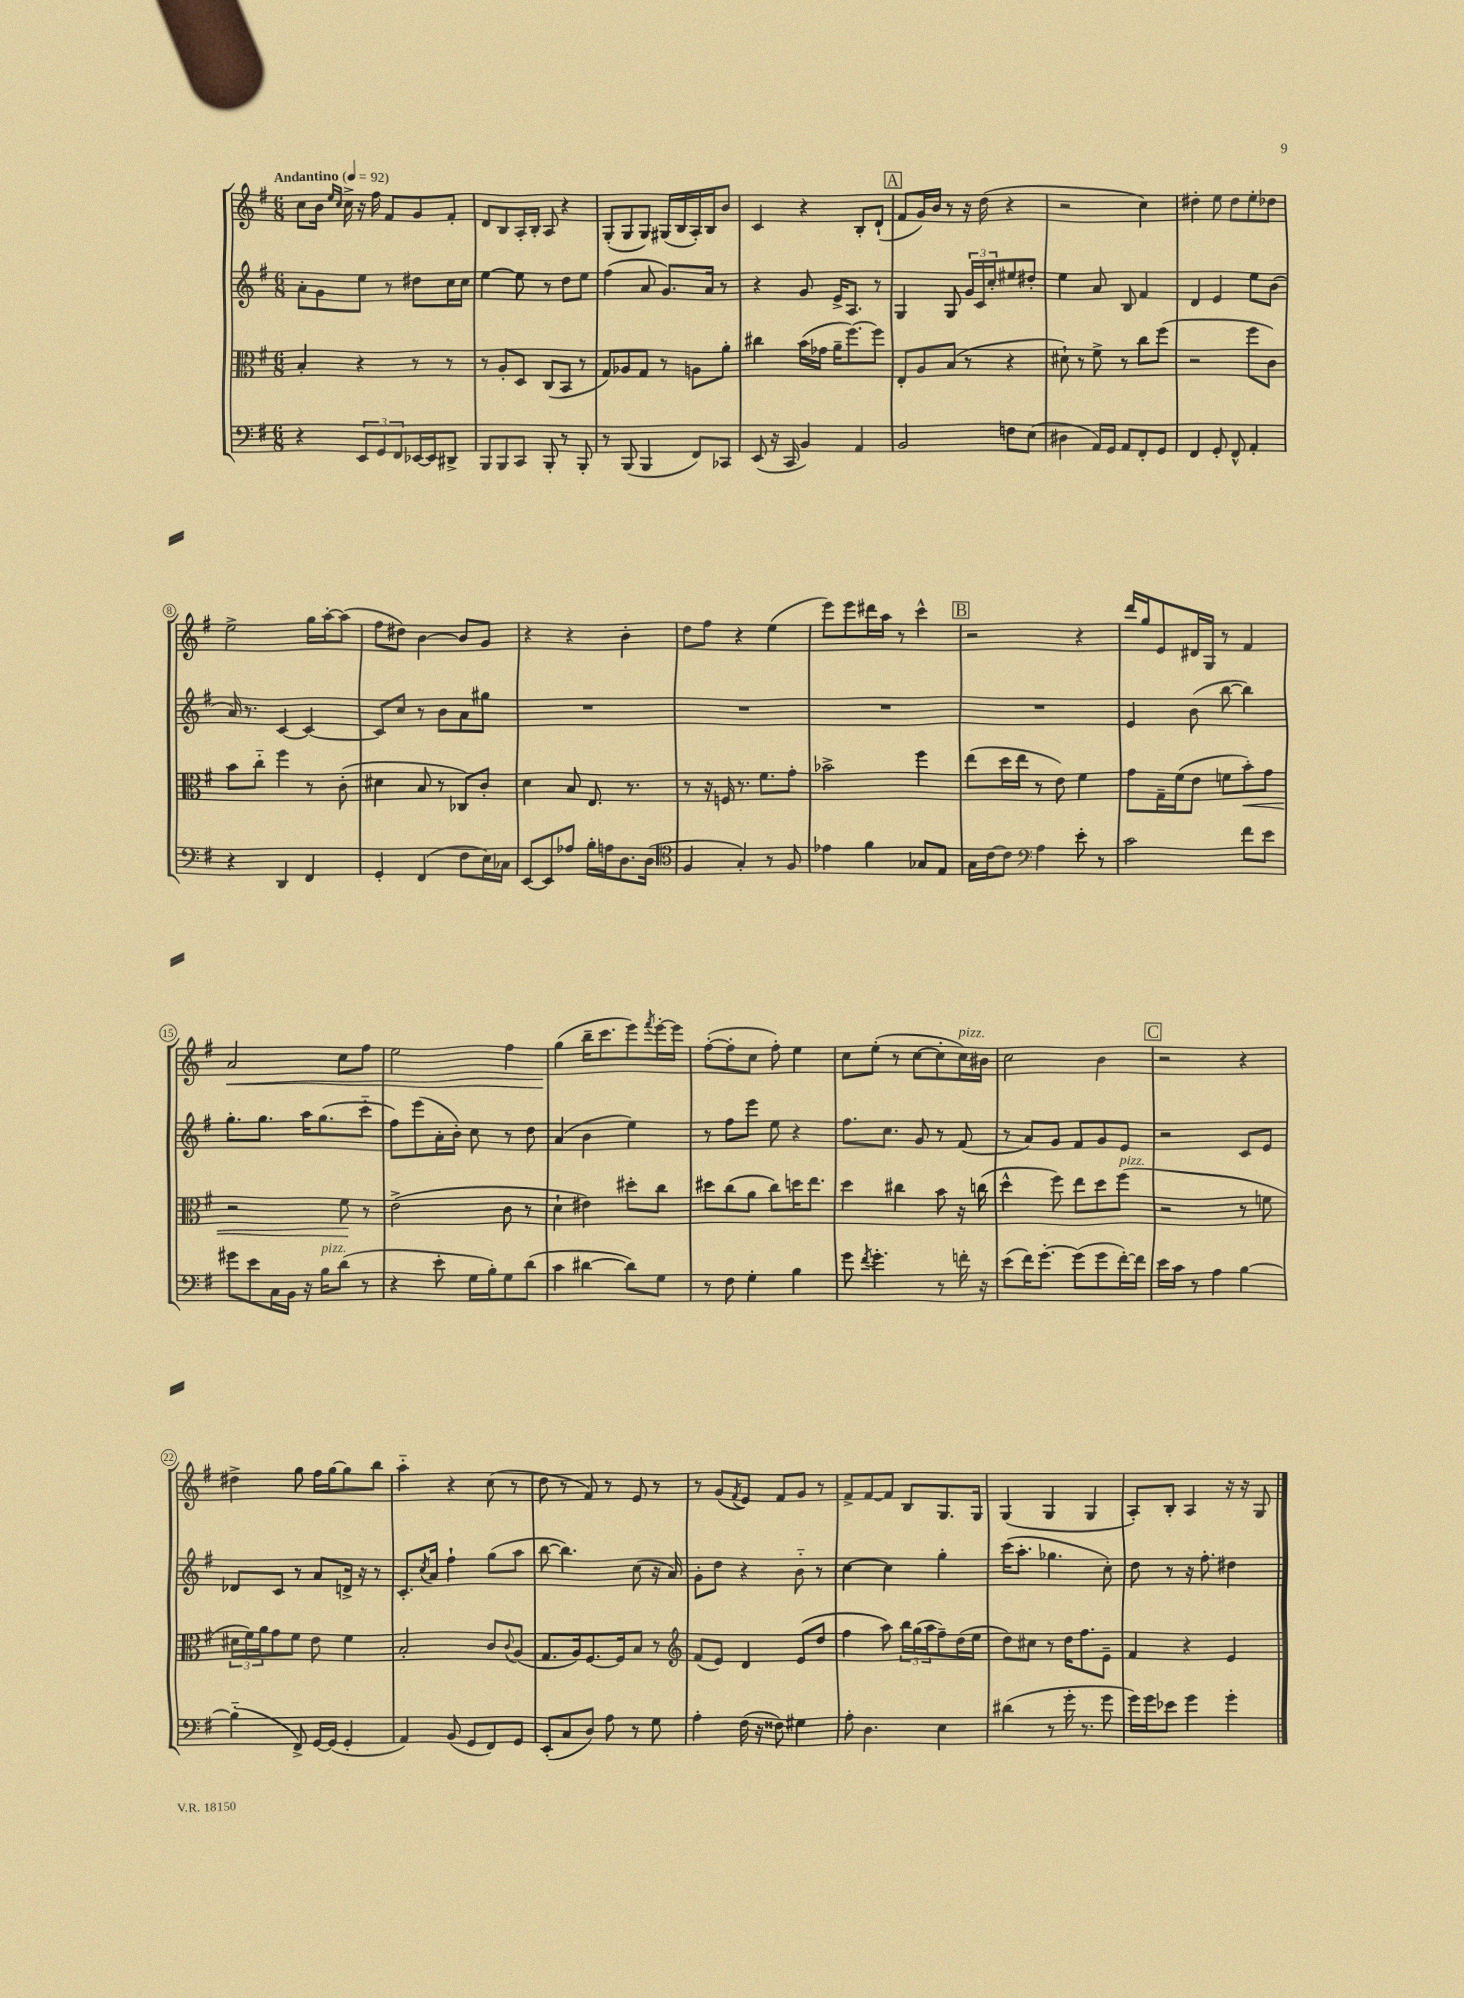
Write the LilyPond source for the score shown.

<<
\new StaffGroup <<
\new Staff = "s0" {
    \clef treble \key g \major \numericTimeSignature \time 6/8 \tempo "Andantino" 4 = 92
    c''8 b'16 \grace { e''16 c''16 } c''16-> r16 fis''16 fis'8 g'8 fis'8-. |
    d'8 b8 a16-. b16-. a8 r4 |
    g8-.( g8 g8) gis16( b16 a16-.) b16 b'8 |
    c'4 r4 b8-. d'8-!( |
    \mark \markup { \box "A" } fis'8 g'16) b'16 r8 r16 d''16( r4 |
    r2 c''4) |
    dis''4-. e''8 dis''8 e''8-. des''8 |
    e''2-> g''16 a''16~-. a''8( |
    fis''8 dis''8) b'4~ b'8 g'8 |
    r4 r4 b'4-. |
    d''8 fis''8 r4 e''4( |
    e'''8) e'''8 dis'''16 a''16 r8 c'''4-^ |
    \mark \markup { \box "B" } r2 r4 |
    d'''16 g''16 e'8 dis'16 g16 r8 fis'4 |
    a'2\< c''8 fis''8 |
    e''2 fis''4 |
    g''4\!( b''16-- c'''8. e'''8) \acciaccatura { fis'''8 } e'''16~-. e'''16 |
    fis''8~-.( fis''8-. c''8 fis''8-.) e''4 |
    c''8 e''8-.( r8 c''8~ c''8-. c''16^\markup { \italic "pizz." }) bis'16 |
    c''2 b'4 |
    \mark \markup { \box "C" } r2 r4 |
    dis''4-> g''8 fis''16 g''16~ g''8 b''8 |
    a''4-_ r4 c''8( r8 |
    d''8 r8 fis'8) r8 e'8 r8 |
    r8 g'8( \acciaccatura { fis'8 } e'8) fis'8 g'8 r8 |
    fis'8-> fis'8~ fis'8 b8 g8. g16 |
    g4( g4 g4 |
    a8-.) b8-. a4 r16 r16 g8 \bar "|." |
}
\new Staff = "s1" {
    \clef treble \key g \major \numericTimeSignature \time 6/8
    a'8-. g'8 e''8 r8 dis''8 c''16 c''16 |
    e''4~ e''8 r8 d''8 e''8 |
    fis''4( a'8 g'8.) a'16 r8 |
    r4 g'8 e'16-> a8. r8 |
    \mark \markup { \box "A" } g4 g8 \tuplet 3/2 { g'16 c'16 c''16-. } eis''8 dis''8-. |
    e''4 a'8 b8 fis'4 |
    d'4 e'4 e''8 b'8( |
    a'16) r8. c'4~ c'4~ |
    c'8 c''8 r8 b'8 a'8 gis''8 |
    R2. |
    R2. |
    R2. |
    \mark \markup { \box "B" } R2. |
    e'4 b'8( b''8~ b''4) |
    g''8.-. g''8. a''16 g''8.( c'''8-_ |
    fis''8) e'''8( a'16-. b'16-.) c''8 r8 d''8 |
    a'4( b'4 e''4) |
    r8 fis''8 e'''8 e''8 r4 |
    fis''8. c''8. g'8 r8 fis'8( |
    r8 a'8) g'8 fis'8 g'8 e'8 |
    \mark \markup { \box "C" } r2 c'8 e'8 |
    des'8 c'8 r8 a'8 d'16-> r16 r8 |
    c'8.-. \acciaccatura { c''8 } a'16 fis''4-! g''8( a''8 |
    b''8~ b''4.) c''8( r16 a'16) |
    g'8-. d''8 r4 b'8-_ r8 |
    c''4~ c''4 g''4-. |
    c'''16( a''8.-. ges''4. c''8-.) |
    d''8 r8 r16 fis''8.-. dis''4 \bar "|." |
}
\new Staff = "s2" {
    \clef alto \key g \major \numericTimeSignature \time 6/8
    b4-. r4 r8 r8 |
    r8 a8-. d8 c8( b,8 r8 |
    g8) aes8 g8 r8 a8 a'8-. |
    cis''4 b'16( ges'16 a'16-- fis''8.~) fis''8 |
    \mark \markup { \box "A" } e8-. a8 b8( r8 r4 |
    dis'8-!) r8 fis'8-> r8 c''8 fis''8( |
    r2 fis''8 c'8) |
    b'8 c''8-_ fis''4 r8 c'8-.( |
    dis'4 b8 r8 ces8) c'8-. |
    d'4 b8 e8. r8. |
    r8 r16 f16 r8. fis'8. g'8-. |
    bes'2-> fis''4 |
    \mark \markup { \box "B" } e''8( d''16 e''16 r8 e'8) fis'4 |
    g'8 g16-- fis'16( e'8 f'8 b'8-.\<) g'8 |
    r2 fis'8\! r8 |
    e'2->( c'8 r8 |
    d'4-! eis'4) dis''8-. c''8 |
    dis''8 c''8( a'8 c''8) d''16 e''8. |
    d''4 cis''4 b'8 r16 c''16( |
    d''4-^ fis''8) e''8 d''8 fis''8^\markup { \italic "pizz." }( |
    \mark \markup { \box "C" } r2 r8 f'8 |
    \tuplet 3/2 { dis'16 fis'16) a'16 } g'8 fis'8 e'8 fis'4 |
    b2-. c'8 \appoggiatura { c'8 } a8( |
    g8. a16) fis8.~ fis16 b8 r8 |
    \clef treble fis'8( e'8) d'4 e'8( d''8 |
    fis''4 a''8) \tuplet 3/2 { b''16 g''16( a''16 } fis''8--) d''16( e''16 |
    d''8) cis''8 r8 d''16 fis''8. e'8-- |
    fis'4 r4 e'4 \bar "|." |
}
\new Staff = "s3" {
    \clef bass \key g \major \numericTimeSignature \time 6/8
    r4 \tuplet 3/2 { e,8 g,8 fis,8 } ees,16~ ees,16 dis,8-> |
    b,,8 b,,8 c,8 b,,8-. r8 b,,8-. |
    r8 b,,8( b,,4 fis,8) ces,8 |
    e,8( r16 c,16 b,4) a,4 |
    \mark \markup { \box "A" } b,2 f8 e8( |
    dis4 a,16) g,16 a,8 fis,8-. g,8 |
    fis,4 g,8-. fis,8-^ a,4-. |
    r4 d,4 fis,4 |
    g,4-. fis,4( fis8 e16) ces16 |
    e,8~ e,8 aes8 b16-. a16 d8. d16( |
    \clef tenor fis4 g4-.) r8 fis8 |
    ees'4 fis'4 ges8 e8 |
    \mark \markup { \box "B" } g16 c'16~ c'8 \clef bass a4 e'8-. r8 |
    c'2 fis'8 e'8 |
    gis'8 e'8 c16 b,16 r16 b16^\markup { \italic "pizz." } d'8( r8 |
    r4 e'8-. g16 b16-.) g8 d'8( |
    c'4 dis'4~ dis'8) g8 |
    r8 fis8 g4-. b4 |
    g'8 \acciaccatura { fis'8 } g'4.-. r8 f'16-. r16 |
    e'8( fis'16) g'8.~-. g'8( g'8 fis'16~-.) fis'16 |
    \mark \markup { \box "C" } e'16 c'16 r8 a4 b4~ |
    b4-_( fis,8->) g,16~ g,16( g,4-. |
    a,4) b,8( g,8 fis,8) g,8 |
    e,8-.( c8 d8) a8 r8 g8 |
    a4-. fis16( r16 fisis8) gis4 |
    a8-. d4. e4 |
    dis'4( r8 g'16-. r8. g'8 |
    g'16) g'16 ees'8 g'4 g'4-. \bar "|." |
}
>>
>>
\layout { \context { \Score \override BarNumber.stencil = #(make-stencil-circler 0.1 0.3 ly:text-interface::print) } }
